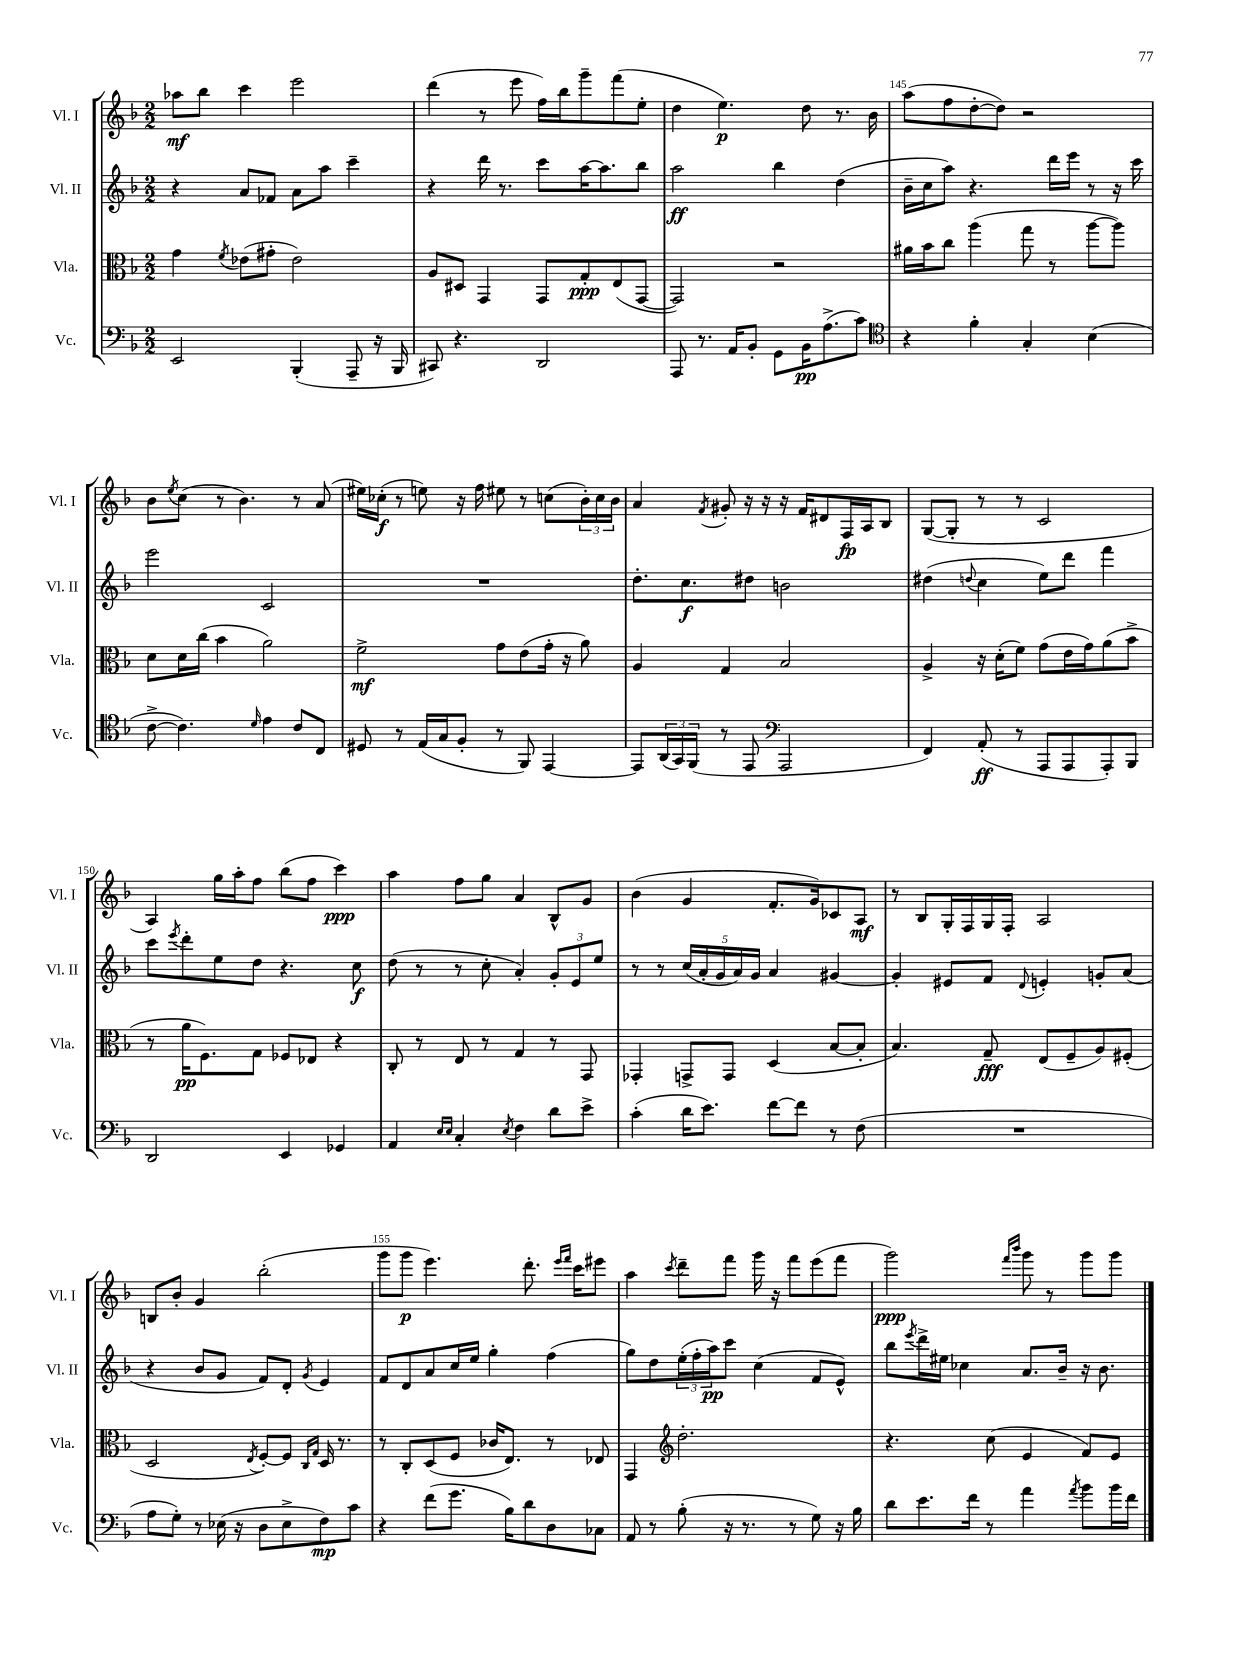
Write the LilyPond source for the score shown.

<<
\new StaffGroup <<
\new Staff = "s0" \with { instrumentName = "Vl. I" shortInstrumentName = "Vl. I" } {
    \clef treble \key f \major \numericTimeSignature \time 2/2
    aes''8\mf bes''8 c'''4 e'''2 |
    d'''4( r8 e'''8 f''16) bes''16 g'''8-- f'''8( e''8-. |
    d''4 e''4.\p) d''8 r8. bes'16 |
    a''8( f''8 d''8~-. d''8) r2 |
    bes'8 \acciaccatura { e''8 } c''8( r8 bes'4.) r8 a'8( |
    eis''16) ces''16-.\f( r8 e''8) r16 f''16 eis''8 r8 c''8( \tuplet 3/2 { bes'16-.) c''16 bes'16 } |
    a'4 \acciaccatura { f'8 } gis'8-. r16 r16 r16 f'16 dis'8 f16\fp a16 bes8 |
    g8~( g8-. r8 r8 c'2 |
    a4) g''16 a''16-. f''8 bes''8( f''8 c'''4\ppp) |
    a''4 f''8 g''8 a'4 bes8-^ g'8 |
    bes'4( g'4 f'8.-. g'16) ces'8 a8\mf |
    r8 bes8 g16-. f16 g16 f16-. a2 |
    b8 bes'8-. g'4 bes''2-.( |
    g'''8 g'''8\p e'''4.) d'''8.-. \grace { e'''16 f'''16 } c'''16 eis'''8 |
    a''4 \acciaccatura { c'''8 } d'''8-- f'''8 g'''16 r16 f'''8 e'''8( f'''8 |
    g'''2\ppp) \grace { f'''16 bes'''16 } g'''8 r8 g'''8 g'''8 \bar "|." |
}
\new Staff = "s1" \with { instrumentName = "Vl. II" shortInstrumentName = "Vl. II" } {
    \clef treble \key f \major \numericTimeSignature \time 2/2
    r4 a'8 fes'8 a'8 a''8 c'''4-- |
    r4 d'''16 r8. c'''8 a''16~ a''8. bes''8 |
    a''2\ff bes''4 d''4( |
    bes'16-- c''16 a''8) r4. d'''16 e'''16 r8 r16 c'''16 |
    e'''2 c'2 |
    R1 |
    d''8.-. c''8.\f dis''8 b'2 |
    dis''4( \appoggiatura { d''8 } c''4 e''8) d'''8 f'''4 |
    c'''8 \acciaccatura { e'''8 } d'''8-. e''8 d''8 r4. c''8\f |
    d''8( r8 r8 c''8-. a'4-.) \tuplet 3/2 { g'8-. e'8 e''8 } |
    r8 r8 \tuplet 5/4 { c''16( a'16-. g'16 a'16) g'16 } a'4 gis'4~ |
    gis'4-. eis'8 f'8 \appoggiatura { d'8 } e'4-. g'8-. a'8( |
    r4 bes'8 g'8 f'8) d'8-. \acciaccatura { g'8 } e'4 |
    f'8 d'8 a'8 c''16 e''16 g''4-. f''4( |
    g''8) d''8 \tuplet 3/2 { e''16-.( f''16-. a''16\pp) } c'''8 c''4( f'8 e'8-^) |
    bes''8 \acciaccatura { e'''8 } d'''16-> eis''16 ces''4 a'8. bes'16-- r16 bes'8. \bar "|." |
}
\new Staff = "s2" \with { instrumentName = "Vla." shortInstrumentName = "Vla." } {
    \clef alto \key f \major \numericTimeSignature \time 2/2
    g'4 \acciaccatura { f'8 } ees'8( gis'8-. ees'2) |
    a8 dis8 g,4 g,8 g8-.\ppp e8( g,8~ |
    g,2) r2 |
    ais'16 bes'16 c''8 a''4( g''8 r8 a''8~ a''8) |
    d'8 d'16 c''16( bes'4 a'2) |
    f'2->\mf g'8 e'8( g'16-. r16 a'8) |
    a4 g4 bes2 |
    a4-> r16 d'16-.( f'8) g'8( e'16 g'16) a'8( bes'8-> |
    r8 a'16\pp f8.) g8 fes8 ees8 r4 |
    c8-. r8 e8 r8 g4 r8 g,8 |
    ges,4-. g,8-> g,8 d4( bes8~ bes8-. |
    bes4.) g8--\fff e8( f8-- a8) fis8-.( |
    d2 \acciaccatura { e8 } f8~-.) f8 \grace { c16 g16 } d16 r8. |
    r8 c8-. d8( f8 ces'16 e8.) r8 ees8 |
    g,4 \clef treble d''2.-. |
    r4. c''8( e'4 f'8) e'8 \bar "|." |
}
\new Staff = "s3" \with { instrumentName = "Vc." shortInstrumentName = "Vc." } {
    \clef bass \key f \major \numericTimeSignature \time 2/2
    e,2 bes,,4-.( a,,8-- r16 bes,,16 |
    cis,8) r4. d,2 |
    a,,8 r8. a,16 bes,8-. g,8 bes,16\pp a8.->( c'8) |
    \clef tenor r4 f'4-. g4-. bes4( |
    c'8~-> c'4.) \grace { d'16 } e'4 c'8 c8 |
    dis8 r8 e16( g16 f8-. r8 f,8) e,4~ |
    e,8 \tuplet 3/2 { a,16( g,16) f,16( } r8 e,8 \clef bass a,,2 |
    f,4) a,8-.\ff( r8 a,,8 a,,8 a,,8-.) bes,,8 |
    d,2 e,4 ges,4 |
    a,4 \grace { e16 e16 } c4-. \acciaccatura { e8 } f4 d'8 e'8-> |
    c'4-.( d'16 e'8.) f'8~ f'8 r8 f8( |
    R1 |
    a8 g8-.) r8 ees16( r16 d8 ees8-> f8\mp) c'8 |
    r4 f'8( g'8. bes16) d'8 d8 ces8 |
    a,8 r8 bes8-.( r16 r8. r8 g8) r16 bes16 |
    d'8 e'8. f'16 r8 a'4 \acciaccatura { a'8 } bes'8 bes'16 f'16 \bar "|." |
}
>>
>>
\layout { \context { \Score currentBarNumber = #142 \override BarNumber.break-visibility = ##(#f #t #t) barNumberVisibility = #(every-nth-bar-number-visible 5) } }
